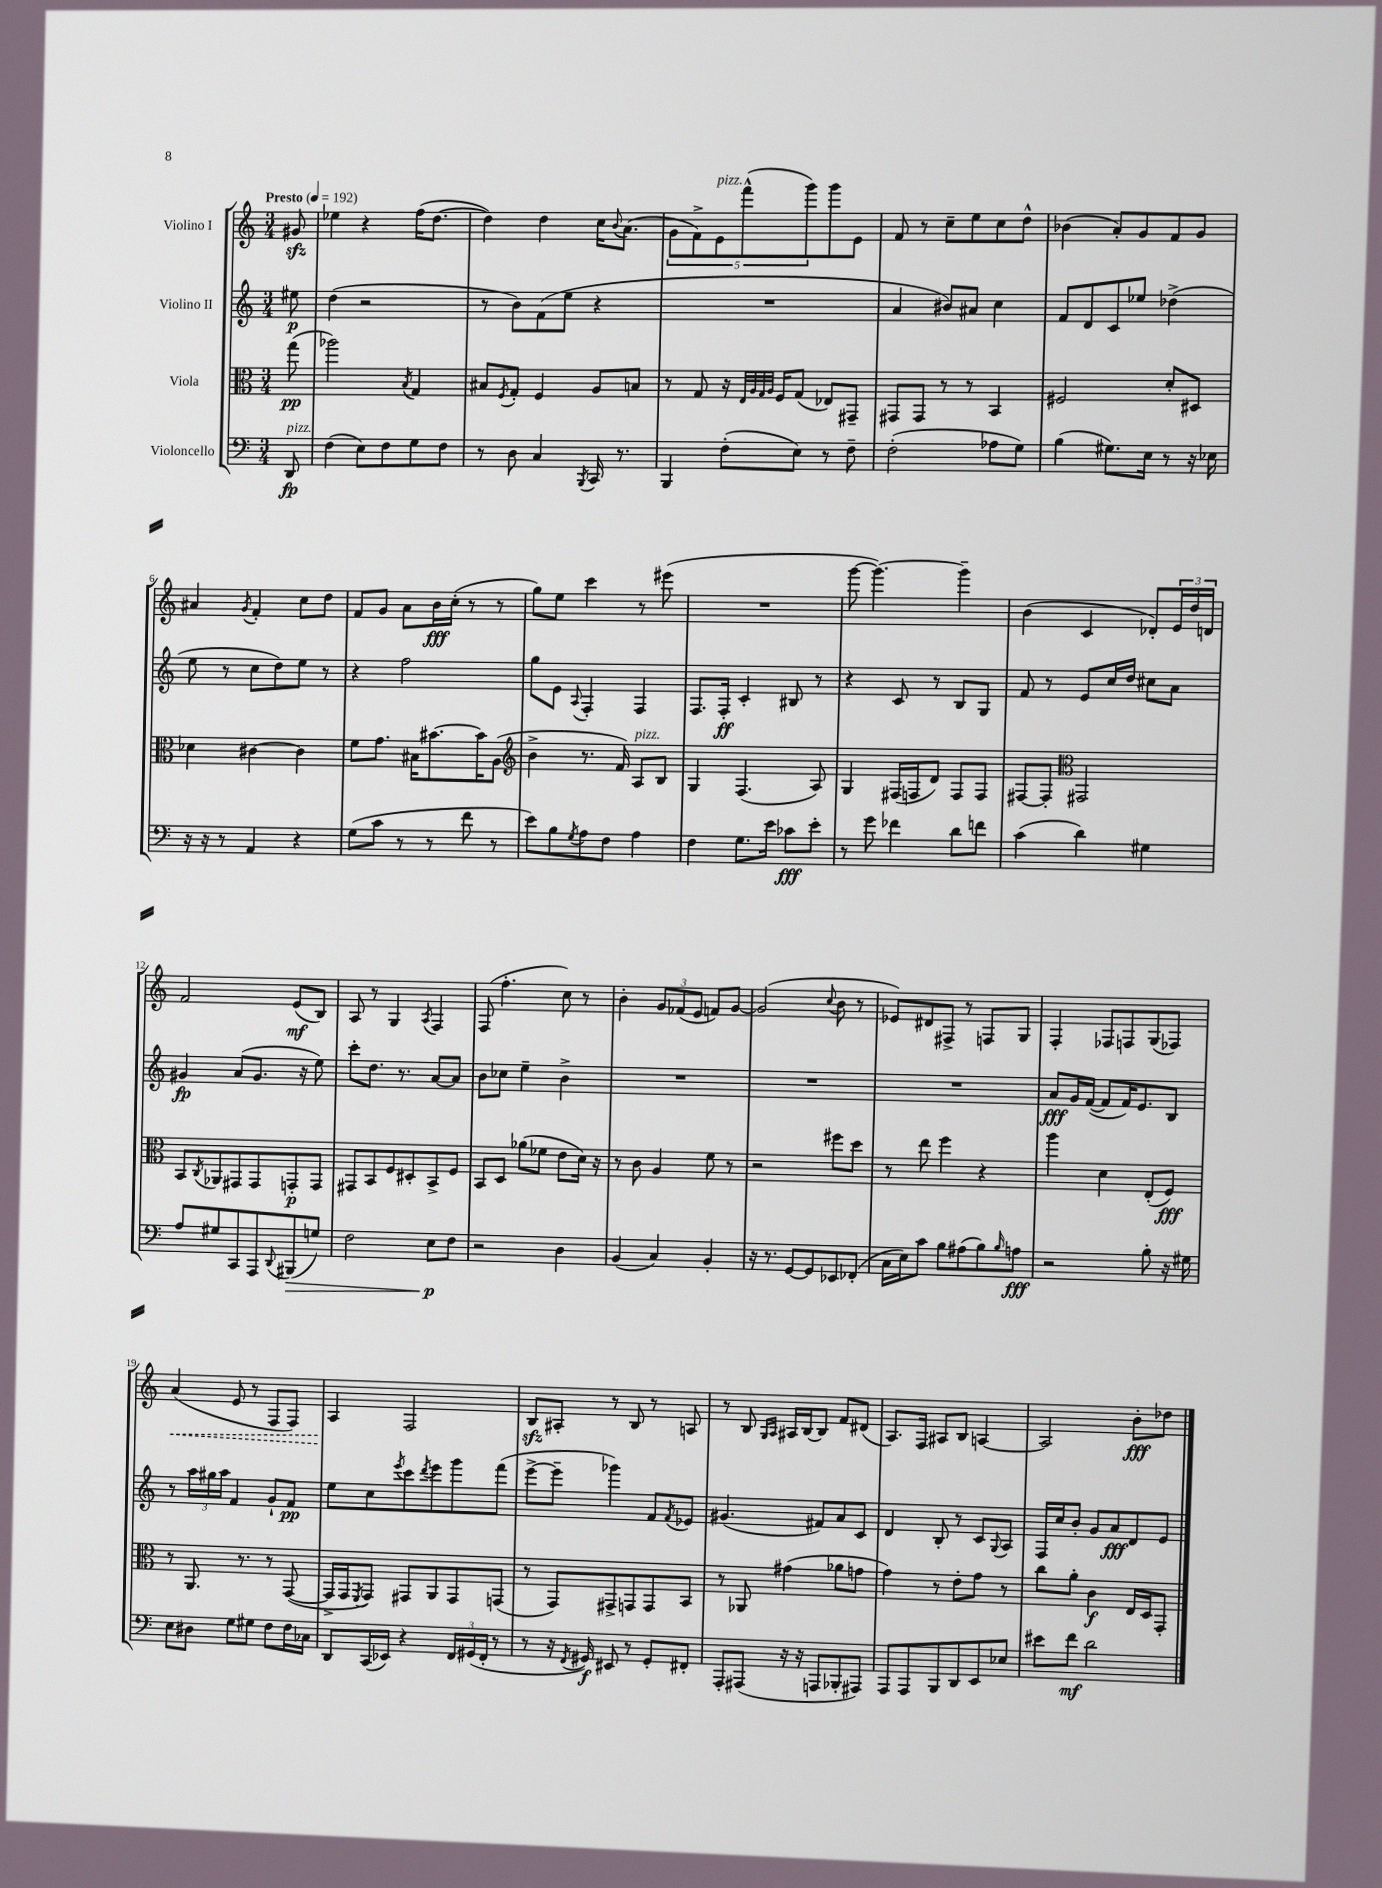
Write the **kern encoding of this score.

**kern	**kern	**kern	**kern
*staff4	*staff3	*staff2	*staff1
*clefF4	*clefC3	*clefG2	*clefG2
*k[]	*k[]	*k[]	*k[]
*M3/4	*M3/4	*M3/4	*M3/4
*MM192	*MM192	*MM192	*MM192
8DD/	(8gg\	8ee#\	8g#/
=	=	=	=
(4F\	2aa-\)	(4dd\	4ee-\
8E\L)	.	2r	4r
8F\	.	.	.
.	8qB/	.	.
8G\	4G/	.	(16ff\LK
.	.	.	[8.dd\J
8F\J	.	.	.
=	=	=	=
8r	8B#/L	8r	4dd\])
.	8qF/	.	.
8D\	8G'/J	8b\L)	.
4C/	4F/	(8f\	4dd\
.	.	8ee\J	.
8qBBB/	.	.	.
16CC/	8A/L	4r	16cc\LK
.	.	.	8qqb/
8.r	.	.	(8.a\J
.	8B/J	.	.
=	=	=	=
4BBB/	8r	2.r	10g\L
.	.	.	10f^\)
.	8G/	.	.
.	.	.	10e\
(8F'\L	16r	.	.
.	.	.	(10fff^^\
.	32qqE/LLL	.	.
.	32qqA/	.	.
.	32qqG/	.	.
.	32qqA/JJJ	.	.
.	16F/LK	.	.
8E\J)	(8G/J	.	.
.	.	.	10ggg\)
8r	8E-/L)	.	8ggg\
8F~\	8GG#~/J	.	8e\J
=	=	=	=
(2F'\	8GG#/L	4a/	8f/
.	8GG#/J	.	8r
.	8r	8b#/L)	8cc~\L
.	8r	8a#/J	8ee\
8A-\L	4BB/	4cc\	8cc\
8G\J)	.	.	8dd^^\J
=	=	=	=
(4B\	2F#/	8f/L	(4b-\
.	.	8d/	.
8.G#\L)	.	8c/	8a'/L)
.	.	8ee-/J	8g/
16E\Jk	.	.	.
8r	8d'/L	(4dd-^\	8f/
16r	8D#/J	.	8g/J
16E-\	.	.	.
=	=	=	=
16r	4d-\	8ee\	4a#/
16r	.	.	.
8r	.	8r	.
.	.	.	8qg/
4AA/	[4c#\	8cc\L	4f'/
.	.	8dd\)	.
4r	4c#\]	8ee\J	8cc\L
.	.	8r	8dd\J
=	=	=	=
(8G\L	8f\L	4r	8f/L
8c\J	8.g\J	.	8g/J
8r	.	2ff\	8a\L
.	16B#\LK	.	.
8r	[8.b#\	.	16b\L
.	.	.	(16cc'\JJ
8f\	.	.	8r
.	16b#\]K	.	.
8r	(8A\J	.	8r
=	=	=	=
*	*clefG2	*	*
8e\L)	4b^\	8gg\L	8gg\L)
8B\	.	8e\J	8ee\J
8qG/	.	8qqA/	.
8A\	8.r	4F'/	4ccc\
8F\J	.	.	.
.	16f/)	.	.
4A\	8A/L	4F/	8r
.	8B/J	.	(8eee#\
=	=	=	=
4F\	4G/	8.F/L	2.r
.	.	16F'/Jk	.
8.G\L	(4.F/	4c'/	.
16e\Jk	.	.	.
8c-\L	.	8B#/	.
8e'\J	8A/)	8r	.
=	=	=	=
8r	4G/	4r	[8ggg\
8g\	.	.	4.ggg\_)
4f-\	(16F#/LL	8c/	.
.	16F/J	.	.
.	8d/J)	8r	.
8d\L	8F/L	8B/L	4ggg~\]
8f\J	8F/J	8G/J	.
=	=	=	=
(4c\	[8F#/L	8f/	(4b\
.	8F#'/]J	8r	.
*	*clefC3	*	*
4d\)	2GG#/	8e/L	4c/
.	.	16cc/L	.
.	.	16dd/JJ	.
4G#\	.	8cc#\L	8d-'/L)
.	.	8a\J	24e/L
.	.	.	24dd/
.	.	.	24d/JJ
=	=	=	=
8A/L	8BB/L	4g#/	2f/
.	8qC/	.	.
8G#/	8AA-/	.	.
8CC/	8GG#/	(8a/L	.
8AAA/	8GG#/	8.g#/J	.
8qqDD/	.	.	.
(8BBB#/	8GG'/	.	(8e/L
.	.	16r	.
8G/J)	8GG/J	8ee\)	8B/J)
=	=	=	=
2F\	8GG#/L	8ccc'\L	8A/
.	8BB/	8.dd\J	8r
.	8F/	.	4G/
.	.	8.r	.
.	8D#'/	.	.
.	.	.	8qA/
8E\L	8BB^/	[8a/L	4F/
8F\J	8F/J	8a/]J	.
=	=	=	=
2r	8BB/L	8b\L	(8F/
.	8D/J	8cc-\J	4.ff'\
.	(8a-\L	4ee~\	.
.	8f-\J	.	.
4D\	8e\L	4b^\	8cc\)
.	16d\Jk)	.	8r
.	16r	.	.
=	=	=	=
(4BB/	8r	2.r	4b'\
.	8c\	.	.
4C/)	4A/	.	12g/L
.	.	.	(12f-/
.	.	.	12e/J
4BB'/	8f\	.	8f/L)
.	8r	.	[8g/J
=	=	=	=
16r	2r	2.r	(2g/]
8.r	.	.	.
[8GG/L	.	.	.
8GG/]	.	.	.
.	.	.	8qqcc/
8EE-/	8ff#\L	.	8b\
(8FF-'/J	8dd\J	.	8r
=	=	=	=
16C\LL	8r	2.r	8e-/L)
16E\J)	.	.	.
8c\J	8ee\	.	8d#/
8B\L	4ff\	.	8F#^/J
(8A#\	.	.	8r
8B\)	4r	.	8F/L
16qqB/	.	.	.
8A\J	.	.	8G/J
=	=	=	=
2r	4aa\	8a/L	4F'/
.	.	16g/L	.
.	.	([16f/JJ	.
.	4d\	8f/]L	8F-/L
.	.	16f/K)	8F/
.	.	8.e/	.
8B'\	(8E'/L	.	(8G/
16r	8F/J)	8B/J	8F-/J)
16G#\	.	.	.
=	=	=	=
8E\L	8r	8r	(4a/
8D#\J	8.AA/	24aa\LL	.
.	.	24gg#\	.
.	.	24aa\JJ	.
8G\L	.	4f/	8e/
.	8.r	.	.
8G#\J	.	.	8r
8F\L	8r	8g`/L	8F/L
16F\L	([8GG/	8f/J	8F/J)
16C-\JJ	.	.	.
=	=	=	=
8DD/L	16GG^/]LL	8ee\L	4A/
.	16GG/J	.	.
.	8qFF/	.	.
(16CC/L	8GG/J)	8cc\	.
16EE-/JJ)	.	.	.
.	.	8qeee/	.
4r	8GG#/L	8ccc\	2F/
.	.	8qddd/	.
.	8AA/	8eee\	.
24FF/LL	8GG#/	8ggg\	.
(24GG#/	.	.	.
24FF'/JJ	.	.	.
8r	(8GG/J	(8fff\J	.
=	=	=	=
8r	8r	[8eee^\L	8B/L
16r	8GG/L)	8eee~\]J	8A#'/J
8qFF/	.	.	.
16GG#/)	.	.	.
8EE#/	8GG#^/	4ggg-\)	8r
8r	8GG/	.	8B/
8GG#'/L	8GG/	8f/L	8r
.	.	8qf/	.
8FF#'/J	8BB/J	8e-/J	8A/
=	=	=	=
8AAA'/L	8r	(4.g#/	8r
(8AAA#/J	8AA-/	.	8B/
.	.	.	16qqG/LL
.	.	.	16qqA/JJ
16r	(4g#\	.	16A#/LL
16r	.	.	[16B/J
8AAA/L	.	8f#/L)	8B/]J
8BBB-'/	8a-\L	8a/	8f/L
8AAA#/J)	8g\J	8c/J	(8d#/J
=	=	=	=
8AAA/L	4g\)	4d/	8.A/L)
8AAA/	.	.	.
.	.	.	16F/Jk
8BBB/	8r	8B'/	8A#/L
8DD/	8e'\L	8r	8B/J
8EE/	8g\J	8c/L	[4A/
.	.	8qqG/	.
8E-/J	8r	8A/J	.
=	=	=	=
8e#\L	8cc\L	16F/LL	2A/]
.	.	16cc/J	.
8f\J	8a'\J	8b'/J	.
2d\	4c\	8g/L	.
.	.	8a/	.
.	16E/LL	8d/	8b'\L
.	16D/J	.	.
.	8GG'/J	8e/J	8dd-\J
==	==	==	==
*-	*-	*-	*-
